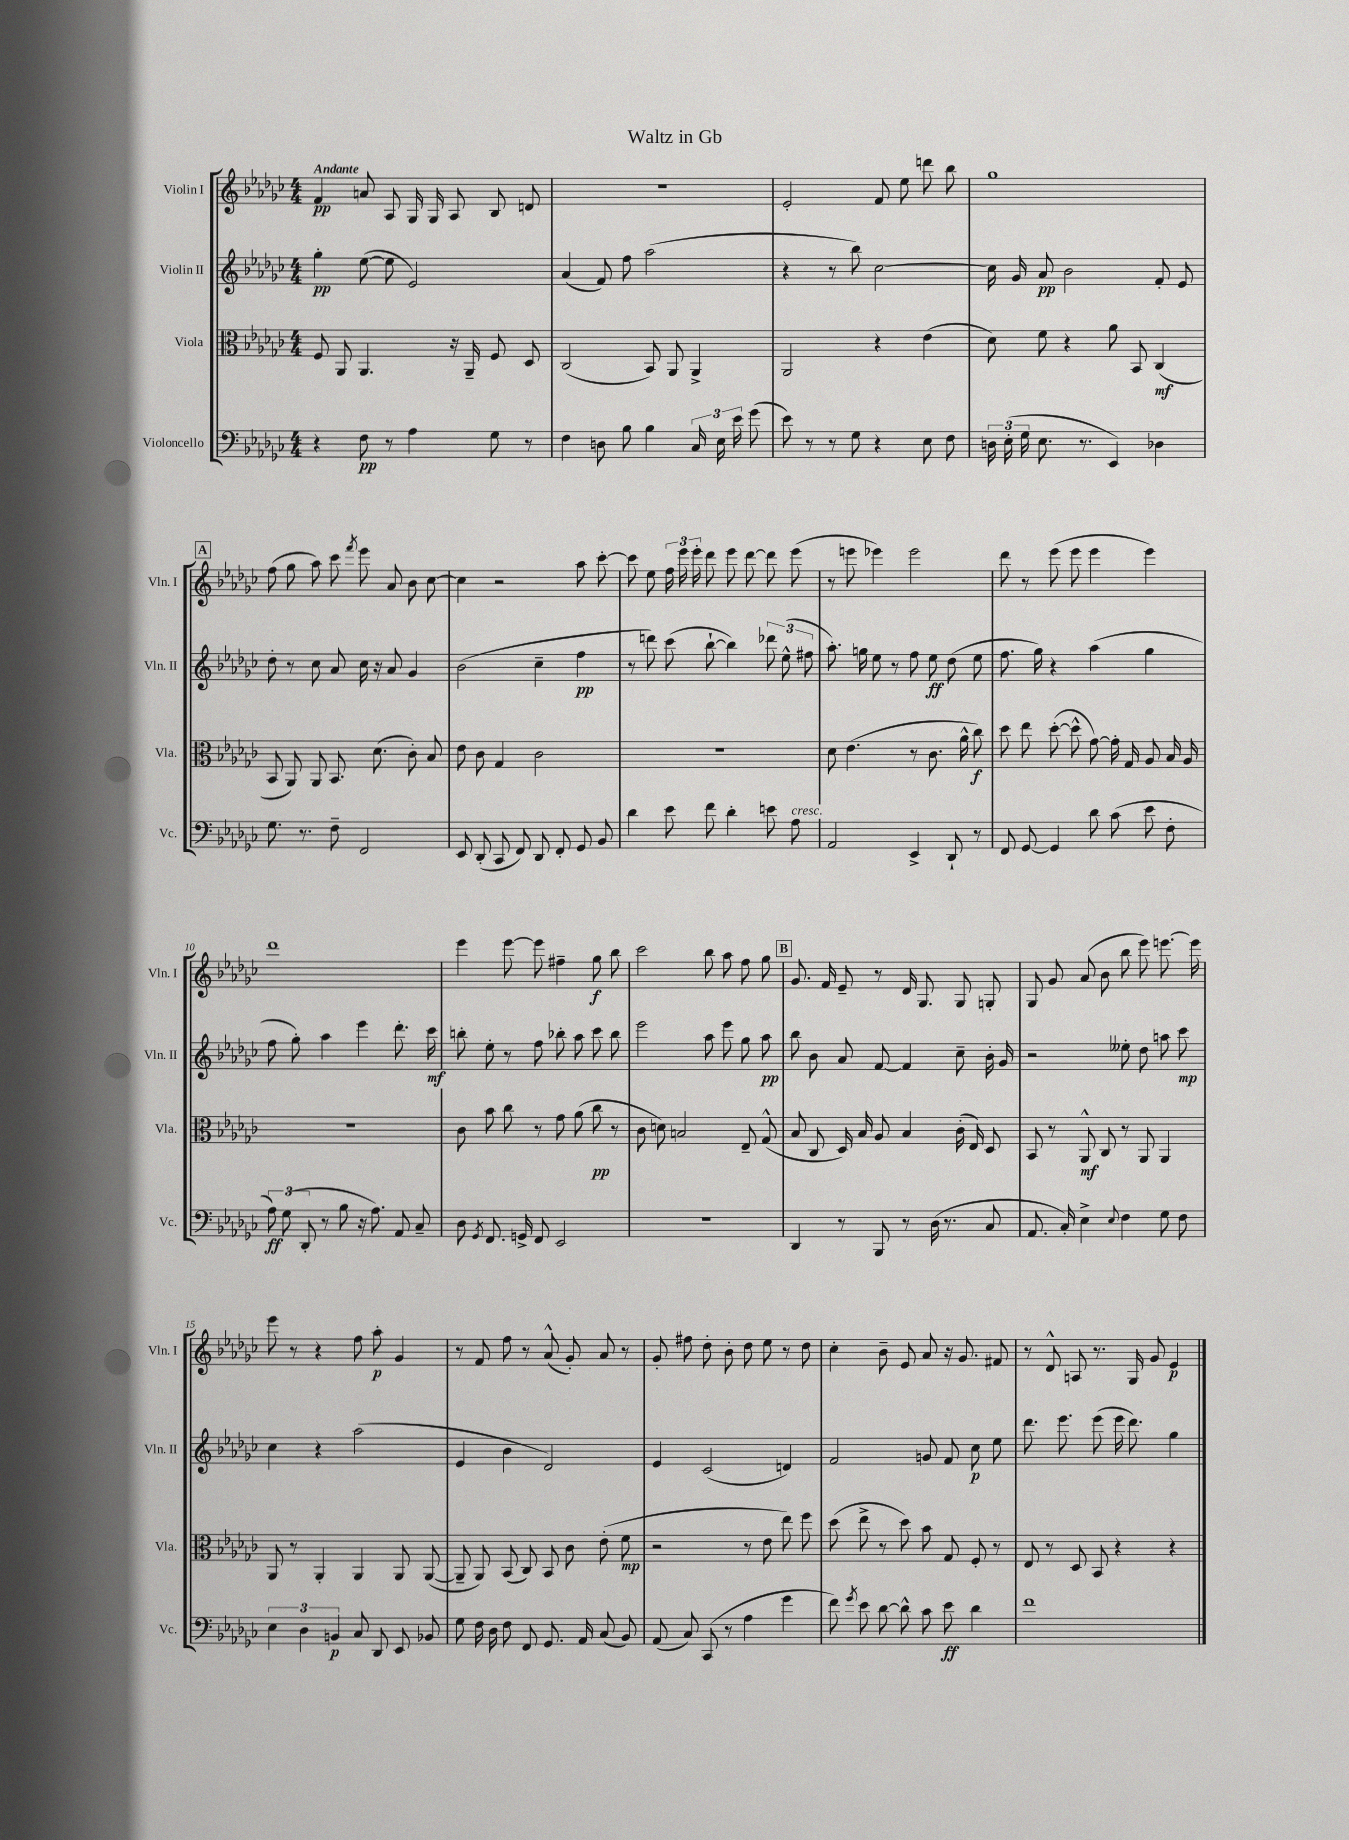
\header { title = "Waltz in Gb" }
<<
\new StaffGroup <<
\new Staff = "s0" \with { instrumentName = "Violin I" shortInstrumentName = "Vln. I" } {
    \clef treble \key ges \major \numericTimeSignature \time 4/4 \tempo "Andante"
    \autoBeamOff f'4\pp a'8 aes8 ges16 ges16 aes8 bes8 d'8 |
    R1 |
    ees'2-. f'8 ees''8 d'''8 bes''8 |
    ges''1 |
    \mark \markup { \box "A" } f''8( ges''8 aes''8) ces'''8 \acciaccatura { f'''8 } ees'''8 aes'8 bes'8 ces''8~ |
    ces''4 r2 aes''8 ces'''8~-. |
    ces'''8 ees''8 \tuplet 3/2 { f''16 ees'''16 ees'''16-. } des'''8 ees'''8 des'''8~ des'''8 ees'''8( |
    r8 e'''8 ees'''4) ees'''2 |
    des'''8 r8 ees'''8( ees'''8 ees'''4 ees'''4) |
    des'''1 |
    ees'''4 ees'''8~ ees'''8 fis''4-- ges''8\f bes''8 |
    ces'''2 bes''8 aes''8 f''8 ges''8 |
    \mark \markup { \box "B" } ges'8. f'16 ees'8-- r8 des'16 ges8. ges8 g8-. |
    ges8 ges'8 aes'8( bes'8 bes''8 ees'''8) e'''8.~ e'''16 |
    ees'''8 r8 r4 f''8 aes''8-.\p ges'4 |
    r8 f'8 f''8 r8 aes'8-^( ges'8-.) aes'8 r8 |
    ges'8-. fis''8 des''8-. bes'8-. des''8 ees''8 r8 des''8 |
    ces''4-. bes'8-- ees'8 aes'8 r16 ges'8. fis'8 |
    r8 des'8-^ a8 r8. ges16 ges'8 ees'4\p \bar "|." |
}
\new Staff = "s1" \with { instrumentName = "Violin II" shortInstrumentName = "Vln. II" } {
    \clef treble \key ges \major \numericTimeSignature \time 4/4
    \autoBeamOff ges''4-.\pp ees''8~( ees''8 ees'2) |
    aes'4( f'8) f''8 aes''2( |
    r4 r8 bes''8) ces''2~ |
    ces''16 ges'16 aes'8\pp bes'2 f'8-. ees'8 |
    \mark \markup { \box "A" } des''8-. r8 ces''8 aes'8 ces''16 r16 aes'8 ges'4 |
    bes'2( ces''4-- f''4\pp |
    r8 d'''8) ces'''8( bes''8~-! bes''4) \tuplet 3/2 { des'''8 ees''8-^( fis''8 } |
    aes''8.-.) g''16 ees''8 r8 f''8 ees''8\ff des''8( ees''8 |
    f''8. ges''16) r4 aes''4( ges''4 |
    f''8 ges''8-.) aes''4 ees'''4 des'''8.-. ces'''16\mf |
    b''8-. ees''8-. r8 f''8 bes''8-. aes''8 ces'''8 bes''8 |
    ees'''2 aes''8 ees'''8 ges''8 aes''8\pp |
    \mark \markup { \box "B" } bes''8 bes'8 aes'8 f'8~ f'4 ces''8-- bes'16-. ges'16 |
    r2 eeses''8-. des''8 a''8 ces'''8\mp |
    ces''4 r4 aes''2( |
    ees'4 bes'4 des'2) |
    ees'4 ces'2( d'4) |
    f'2 g'8 f'8 ces''8\p ees''8 |
    des'''8. ees'''8. ees'''8( ees'''16 des'''8.) ges''4 \bar "|." |
}
\new Staff = "s2" \with { instrumentName = "Viola" shortInstrumentName = "Vla." } {
    \clef alto \key ges \major \numericTimeSignature \time 4/4
    \autoBeamOff f8 aes,8 aes,4. r16 aes,16-- f8 des8 |
    ces2( bes,8) aes,8 aes,4-> |
    aes,2 r4 ees'4( |
    des'8) f'8 r4 aes'8 bes,8 ces4\mf( |
    \mark \markup { \box "A" } bes,8 aes,8) aes,8 bes,8. des'8.( ces'8-.) bes8 |
    ees'8 ces'8 ges4 ces'2 |
    R1 |
    des'8 ees'4.( r8 ces'8. aes'16-^ ces''8\f) |
    des''8 ees''8 des''8~-.( des''8-^ ges'8~) ges'16-. ges16 aes8 bes16 aes16 |
    R1 |
    ces'8 bes'8 ces''8 r8 ges'8 aes'8( ces''8\pp r8 |
    ces'8 d'8) b2 ees8-- ges8-^( |
    \mark \markup { \box "B" } bes8 ces8 des16) bes16 aes8 bes4 ces'16-.( ees16) des8 |
    bes,8 r8 aes,8-^\mf ces8 r8 aes,8 aes,4 |
    aes,8 r8 aes,4-. aes,4 aes,8 aes,8~( |
    aes,8-- aes,8) bes,8( ces8) bes,8 ces'8 ees'8-.( f'8\mp |
    r2 r8 ees'8 ees''8) f''8 |
    des''8( ees''8-> r8 des''8) bes'8 ges8 f8-. r8 |
    ees8 r8 des8 bes,8 r4 r4 \bar "|." |
}
\new Staff = "s3" \with { instrumentName = "Violoncello" shortInstrumentName = "Vc." } {
    \clef bass \key ges \major \numericTimeSignature \time 4/4
    \autoBeamOff r4 f8\pp r8 aes4 ges8 r8 |
    f4 d8 bes8 bes4 \tuplet 3/2 { ces16 ees16 ees'16 } ges'8( |
    ees'8) r8 r8 ges8 r4 ees8 f8 |
    \tuplet 3/2 { d16 ees16-.( ges16 } ees8. r8. ees,4) des4 |
    \mark \markup { \box "A" } ges8. r8. f8-- f,2 |
    ees,8 des,8-.( ces,8 f,8) des,8 f,8-. ges,8 bes,8 |
    des'4 ees'8 f'8 des'4-. e'8 aes8^\markup { \italic "cresc." } |
    aes,2 ees,4-> des,8-! r8 |
    f,8 ges,8~ ges,4 des'8 ces'8( ees'8 f8-. |
    \tuplet 3/2 { aes8\ff) ges8( des,8-. } r8 bes8 r16 aes8.) aes,8 ces8-- |
    des8 \acciaccatura { ges,8 } f,8. g,16-> f,8 ees,2 |
    r1 |
    \mark \markup { \box "B" } des,4 r8 bes,,8 r8 des16( r8. ces8 |
    aes,8. ces16-.) ees4-> \appoggiatura { ees8 } f4 ges8 f8 |
    \tuplet 3/2 { ees4 des4 b,4\p } ces8 des,8 ees,8 bes,8 |
    ges8 f16 des16 f8 f,8 ges,8. aes,16 ces8( bes,8) |
    aes,8( ces8) ces,8( r8 aes4 ges'4 |
    f'8) \acciaccatura { ges'8 } ees'8 des'8~ des'8-^ ces'8 ees'8\ff des'4 |
    f'1 \bar "|." |
}
>>
>>
